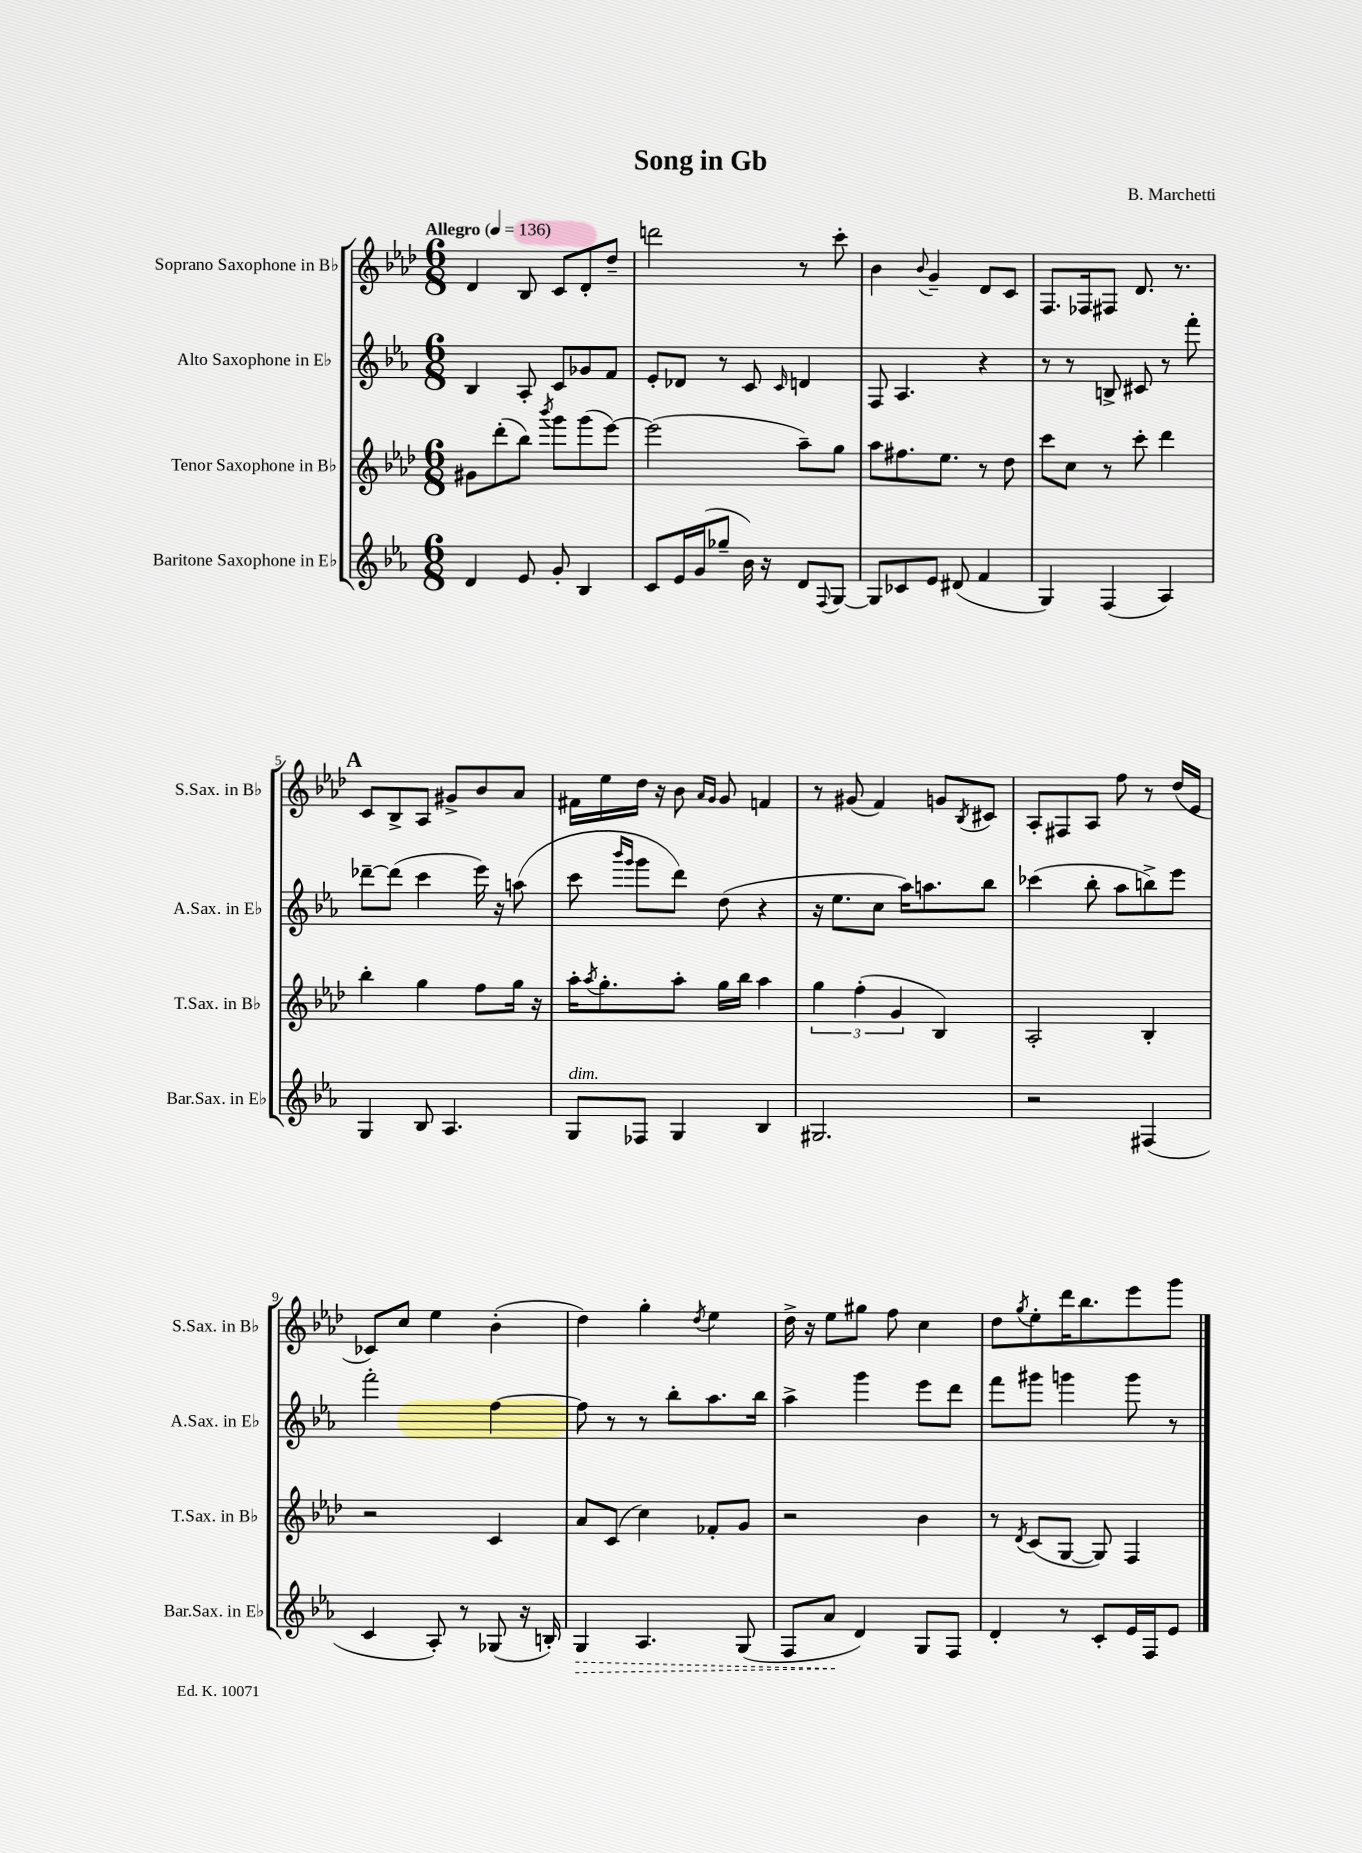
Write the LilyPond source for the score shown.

\header { title = "Song in Gb" composer = "B. Marchetti" }
<<
\new StaffGroup <<
\new Staff = "s0" \with { instrumentName = "Soprano Saxophone in Bb" shortInstrumentName = "S.Sax. in Bb" } {
    \clef treble \key aes \major \numericTimeSignature \time 6/8 \tempo "Allegro" 4 = 136
    des'4 bes8 c'8 des'8-. des''8-- |
    d'''2 r8 c'''8-. |
    bes'4 \appoggiatura { bes'8 } g'4-- des'8 c'8 |
    f8. fes16 fis8 des'8. r8. |
    \mark \markup { \bold "A" } c'8 bes8-> aes8 gis'8-> bes'8 aes'8 |
    fis'16 ees''16 des''16 r16 bes'8 \grace { aes'16 g'16 } g'8 f'4 |
    r8 gis'8( f'4) g'8 \acciaccatura { bes8 } cis'8 |
    aes8-. fis8 aes8 f''8 r8 des''16( ees'16 |
    ces'8) c''8 ees''4 bes'4-.( |
    des''4) g''4-. \acciaccatura { des''8 } ees''4 |
    des''16-> r16 ees''8 gis''8 f''8 c''4 |
    des''8 \acciaccatura { g''8 } ees''8-. des'''16 bes''8. ees'''8 g'''8 \bar "|." |
}
\new Staff = "s1" \with { instrumentName = "Alto Saxophone in Eb" shortInstrumentName = "A.Sax. in Eb" } {
    \clef treble \key ees \major \numericTimeSignature \time 6/8
    bes4 aes8-. c'8 ges'8 f'8 |
    ees'8-. des'8 r8 c'8 \grace { c'16 } d'4 |
    f8 aes4. r4 |
    r8 r8 b8-> cis'8 r8 f'''8-. |
    \mark \markup { \bold "A" } des'''8~-- des'''8( c'''4 ees'''16) r16 a''8( |
    c'''8 \grace { bes'''16 g'''16 } g'''8 d'''8) d''8( r4 |
    r16 ees''8. c''8 aes''16) a''8. bes''8 |
    ces'''4( bes''8-. aes''8 b''8->) ees'''8 |
    f'''2-. f''4~ |
    f''8 r8 r8 bes''8-. aes''8. bes''16 |
    aes''4-> g'''4 ees'''8 d'''8 |
    f'''8 gis'''8 g'''4 g'''8 r8 \bar "|." |
}
\new Staff = "s2" \with { instrumentName = "Tenor Saxophone in Bb" shortInstrumentName = "T.Sax. in Bb" } {
    \clef treble \key aes \major \numericTimeSignature \time 6/8
    gis'8 des'''8-.( bes''8) \acciaccatura { bes'''8 } g'''8 g'''8( ees'''8~) |
    ees'''2( aes''8--) g''8 |
    aes''8 fis''8. ees''8. r8 des''8 |
    c'''8 c''8 r8 c'''8-. des'''4 |
    \mark \markup { \bold "A" } bes''4-. g''4 f''8 g''16 r16 |
    aes''16-. \acciaccatura { aes''8 } g''8.-. aes''8-. g''16 bes''16 aes''4 |
    \tuplet 3/2 { g''4 f''4-.( g'4 } bes4) |
    aes2-. bes4-. |
    r2 c'4 |
    aes'8 c'8( c''4) fes'8-. g'8 |
    r2 bes'4 |
    r8 \acciaccatura { des'8 } c'8( g8~ g8) f4 \bar "|." |
}
\new Staff = "s3" \with { instrumentName = "Baritone Saxophone in Eb" shortInstrumentName = "Bar.Sax. in Eb" } {
    \clef treble \key ees \major \numericTimeSignature \time 6/8
    d'4 ees'8 g'8-. bes4 |
    c'8 ees'16 g'16( ges''8-- bes'16) r16 d'8 \appoggiatura { f8 } g8~ |
    g8 ces'8 ees'8 dis'8( f'4 |
    g4) f4( aes4) |
    \mark \markup { \bold "A" } g4 bes8 aes4. |
    g8^\markup { \italic "dim." } fes8 g4 bes4 |
    gis2. |
    r2 fis4( |
    c'4 aes8-.) r8 ges8( r16 b16-.) |
    \once \override Hairpin.style = #'dashed-line g4\> aes4. g8( |
    f8 aes'8\! d'4) g8 f8 |
    d'4-. r8 c'8-. ees'16 f16 ees'8 \bar "|." |
}
>>
>>
